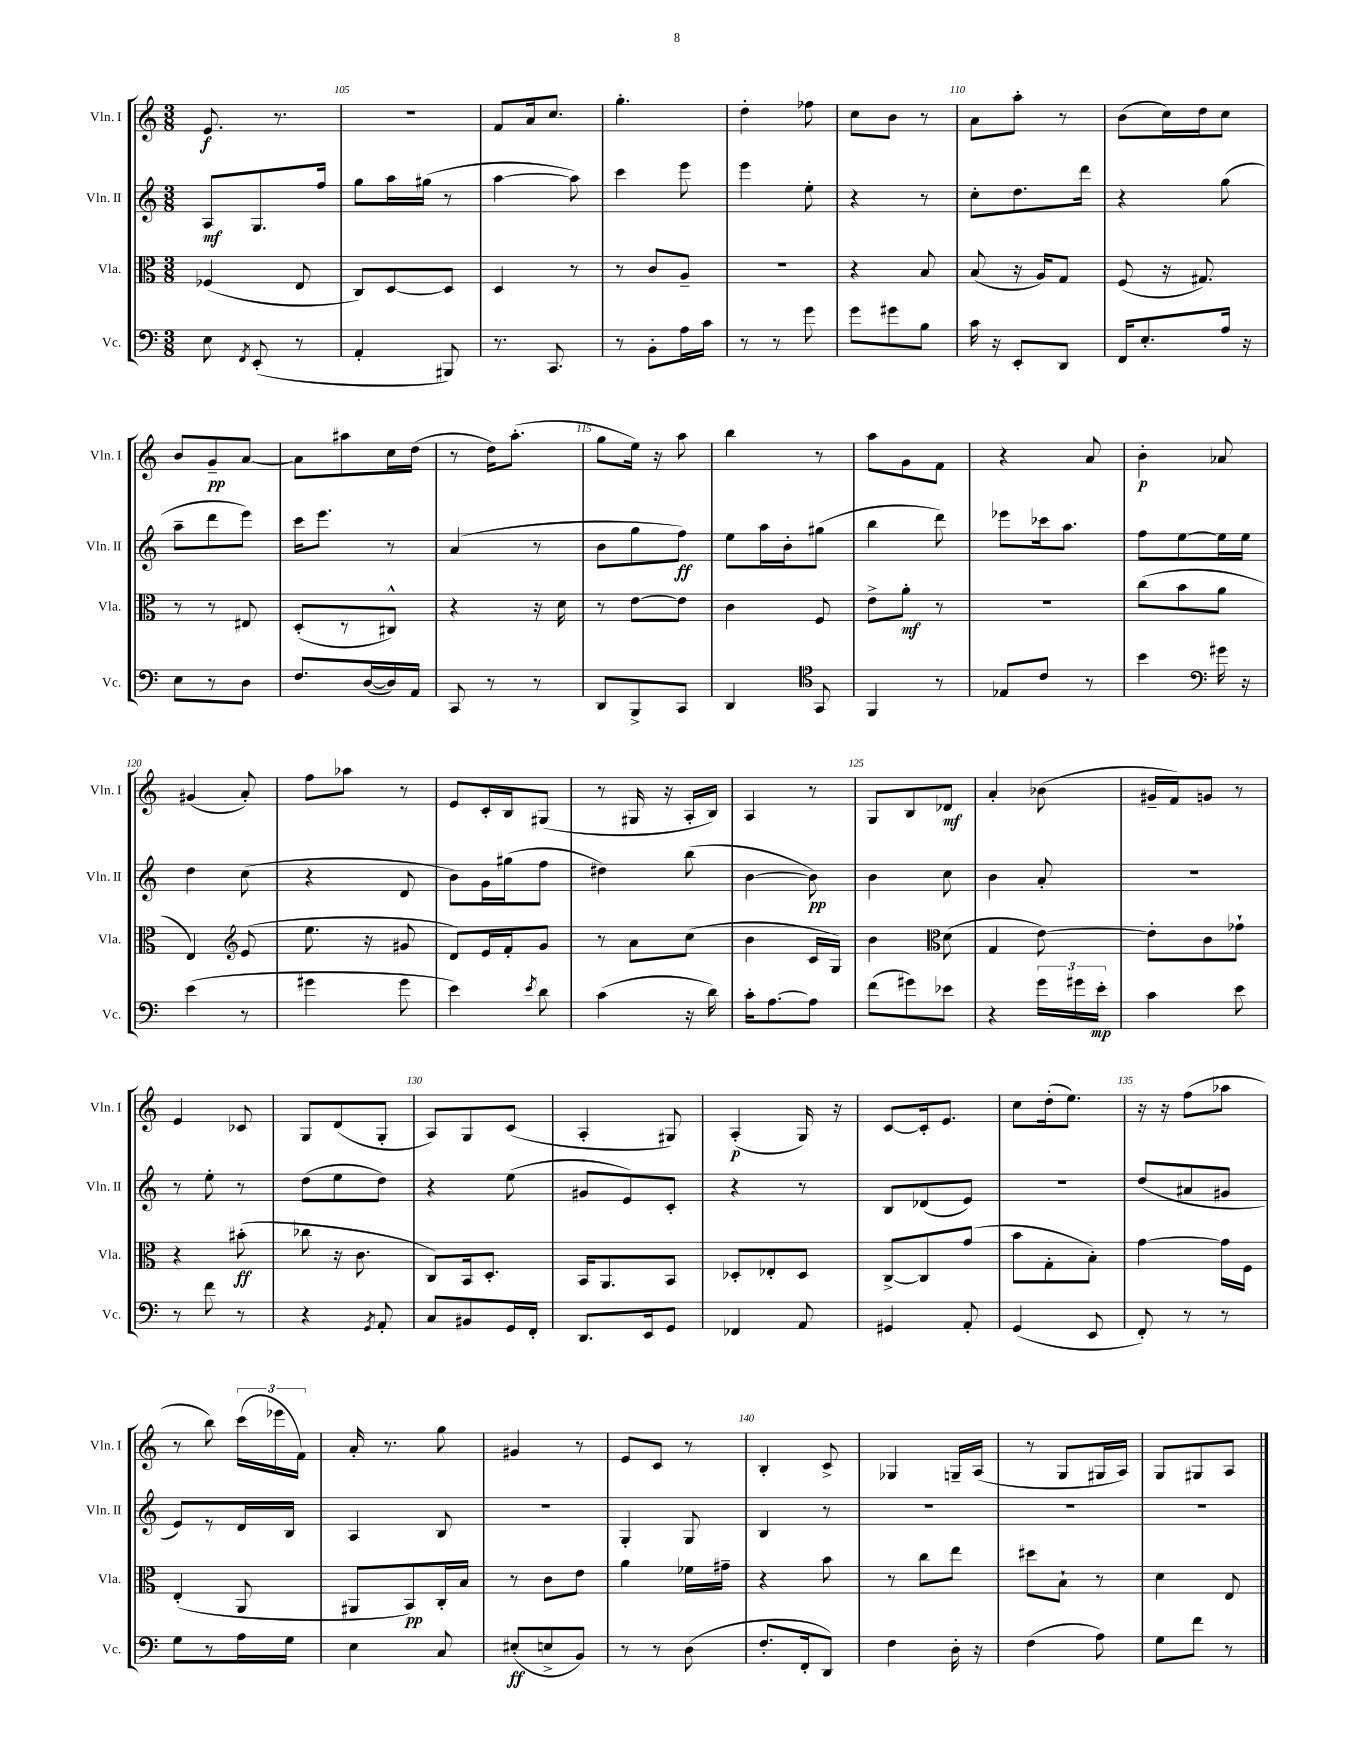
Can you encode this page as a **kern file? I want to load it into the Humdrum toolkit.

**kern	**dynam	**kern	**dynam	**kern	**dynam	**kern	**dynam
*part4	*part4	*part3	*part3	*part2	*part2	*part1	*part1
*staff4	*staff4	*staff3	*staff3	*staff2	*staff2	*staff1	*staff1
*I"Vc.	*	*I"Vla.	*	*I"Vln. II	*	*I"Vln. I	*
*I'Vc.	*	*I'Vla.	*	*I'Vln. II	*	*I'Vln. I	*
*clefF4	*	*clefC3	*	*clefG2	*	*clefG2	*
*k[]	*	*k[]	*	*k[]	*	*k[]	*
*M3/8	*	*M3/8	*	*M3/8	*	*M3/8	*
=104	=104	=104	=104	=104	=104	=104	=104
8E\	.	(4F-X/	.	8A/L	mf	8.e/	f
8qFF/	.	.	.	.	.	.	.
(8EE'/	.	.	.	8.G/	.	.	.
.	.	.	.	.	.	8.r	.
8r	.	8E/	.	.	.	.	.
.	.	.	.	16ff/Jk	.	.	.
=105	=105	=105	=105	=105	=105	=105	=105
4AA'/	.	8C/L)	.	8gg\L	.	4.r	.
.	.	[8D/	.	16aa\L	.	.	.
.	.	.	.	(16gg#X\JJ	.	.	.
8BBB#X/)	.	8D/J]	.	8r	.	.	.
=106	=106	=106	=106	=106	=106	=106	=106
8.r	.	4D/	.	[4aa\	.	8f/L	.
.	.	.	.	.	.	16a/k	.
8.CC/	.	.	.	.	.	8.cc/J	.
.	.	8r	.	8aa\])	.	.	.
=107	=107	=107	=107	=107	=107	=107	=107
8r	.	8r	.	4ccc\	.	4.gg'\	.
8BB'\L	.	8c/L	.	.	.	.	.
16A\L	.	8A~/J	.	8eee\	.	.	.
16c\JJ	.	.	.	.	.	.	.
=108	=108	=108	=108	=108	=108	=108	=108
8r	.	4.r	.	4eee\	.	4dd'\	.
8r	.	.	.	.	.	.	.
8g\	.	.	.	8ee'\	.	8ff-X\	.
=109	=109	=109	=109	=109	=109	=109	=109
8g\L	.	4r	.	4r	.	8cc\L	.
8g#X\	.	.	.	.	.	8b\J	.
8B\J	.	8B/	.	8r	.	8r	.
=110	=110	=110	=110	=110	=110	=110	=110
16c\	.	(8B/	.	8cc'\L	.	8a\L	.
16r	.	.	.	.	.	.	.
8EE'/L	.	16r	.	8.dd\	.	8aa'\J	.
.	.	16A/KL)	.	.	.	.	.
8DD/J	.	8G/J	.	.	.	8r	.
.	.	.	.	16ddd\Jk	.	.	.
=111	=111	=111	=111	=111	=111	=111	=111
16FF/KL	.	(8F/	.	4r	.	(8b\L	.
8.E'/	.	.	.	.	.	.	.
.	.	16r	.	.	.	16cc\L)	.
.	.	8.G#X/)	.	.	.	16dd\J	.
16A/Jk	.	.	.	(8gg\	.	8cc\J	.
16r	.	.	.	.	.	.	.
!!LO:LB:g=z
=112	=112	=112	=112	=112	=112	=112	=112
8E\L	.	8r	.	8aa~\L	.	8b/L	.
8r	.	8r	.	8ddd\	.	8g~/	pp
8D\J	.	8E#X/	.	8eee\J)	.	[8a/J	.
=113	=113	=113	=113	=113	=113	=113	=113
8.F/L	.	(8D'/L	.	16ccc\KL	.	8a\L]	.
.	.	.	.	8.eee\J	.	.	.
.	.	8r	.	.	.	8aa#X\	.
([16D/L	.	.	.	.	.	.	.
16D/])	.	8C#X^^/J)	.	8r	.	16cc\L	.
16AA/JJ	.	.	.	.	.	(16dd\JJ	.
=114	=114	=114	=114	=114	=114	=114	=114
8CC/	.	4r	.	(4a/	.	8r	.
8r	.	.	.	.	.	16dd\KL)	.
.	.	.	.	.	.	(8.aa'\J	.
8r	.	16r	.	8r	.	.	.
.	.	16d\	.	.	.	.	.
=115	=115	=115	=115	=115	=115	=115	=115
8DD/L	.	8r	.	8b\L	.	8gg\L	.
8BBB^/	.	[8e\L	.	8gg\	.	16ee\Jk)	.
.	.	.	.	.	.	16r	.
8CC/J	.	8e\J]	.	8ff\J)	ff	8aa\	.
=116	=116	=116	=116	=116	=116	=116	=116
4DD/	.	4c\	.	8ee\L	.	4bb\	.
.	.	.	.	16aa\L	.	.	.
.	.	.	.	16b'\J	.	.	.
*clefC4	*	*	*	*	*	*	*
8GG/	.	8F/	.	(8gg#X\J	.	8r	.
=117	=117	=117	=117	=117	=117	=117	=117
4FF/	.	8e^\L	.	4bb\	.	8aa\L	.
.	.	8a'\J	mf	.	.	8g\	.
8r	.	8r	.	8ddd\)	.	8f\J	.
=118	=118	=118	=118	=118	=118	=118	=118
8E-X/L	.	4.r	.	8eee-X\L	.	4r	.
8c/J	.	.	.	16ccc-X\k	.	.	.
.	.	.	.	8.aa\J	.	.	.
8r	.	.	.	.	.	8a/	.
=119	=119	=119	=119	=119	=119	=119	=119
4b\	.	(8cc\L	.	8ff\L	.	4b'\	p
.	.	8b\	.	[8ee\	.	.	.
*clefF4	*	*	*	*	*	*	*
16g#X\	.	8a\J	.	16ee\L]	.	8a-X/	.
16r	.	.	.	16ee\JJ	.	.	.
!!LO:LB:g=z
=120	=120	=120	=120	=120	=120	=120	=120
(4e\	.	4E/)	.	4dd\	.	(4g#X/	.
*	*	*clefG2	*	*	*	*	*
8r	.	(8e/	.	(8cc\	.	8a'/)	.
=121	=121	=121	=121	=121	=121	=121	=121
4g#X\	.	8.ee\	.	4r	.	8ff\L	.
.	.	.	.	.	.	8aa-X\J	.
.	.	16r	.	.	.	.	.
8g#\	.	8g#X/	.	8d/	.	8r	.
=122	=122	=122	=122	=122	=122	=122	=122
4e\)	.	8d/L)	.	8b\L)	.	8e/L	.
.	.	16e/L	.	16g\L	.	16c'/L	.
.	.	16f'/J	.	(16gg#X\J	.	16B/J	.
8qe/	.	.	.	.	.	.	.
8d\	.	8g/J	.	8ff\J	.	(8G#X/J	.
=123	=123	=123	=123	=123	=123	=123	=123
(4c\	.	8r	.	4dd#X\)	.	8r	.
.	.	8a\L	.	.	.	16G#X/	.
.	.	.	.	.	.	16r	.
16r	.	(8cc\J	.	(8bb\	.	16A'/LL	.
16d\)	.	.	.	.	.	16B/JJ)	.
=124	=124	=124	=124	=124	=124	=124	=124
16c'\KL	.	4b\	.	[4b\	.	4A/	.
[8.A\	.	.	.	.	.	.	.
8A\J]	.	16c/LL	.	8b\])	pp	8r	.
.	.	16G/JJ)	.	.	.	.	.
=125	=125	=125	=125	=125	=125	=125	=125
(8f\L	.	4b\	.	4b\	.	8G/L	.
8g#X\)	.	.	.	.	.	8B/	.
*	*	*clefC3	*	*	*	*	*
8e-X\J	.	(8d\	.	8cc\	.	8d-X/J	mf
=126	=126	=126	=126	=126	=126	=126	=126
4r	.	4G/	.	4b\	.	4a'/	.
24g\LL	.	[8e\)	.	8a'/	.	(8b-X\	.
24g#X\	.	.	.	.	.	.	.
24e'\JJ	mp	.	.	.	.	.	.
=127	=127	=127	=127	=127	=127	=127	=127
4c\	.	8e'\L]	.	4.r	.	16g#X~/LL	.
.	.	.	.	.	.	16f/J)	.
.	.	8c\	.	.	.	8gn/J	.
8e\	.	8g-X`\J	.	.	.	8r	.
!!LO:LB:g=z
=128	=128	=128	=128	=128	=128	=128	=128
8r	.	4r	.	8r	.	4e/	.
8f\	.	.	.	8ee'\	.	.	.
8r	.	(8b#X'\	ff	8r	.	8c-X/	.
=129	=129	=129	=129	=129	=129	=129	=129
4r	.	8cc-X\	.	(8dd\L	.	8G/L	.
.	.	16r	.	8ee\	.	(8d/	.
.	.	8.c\	.	.	.	.	.
8qGG/	.	.	.	.	.	.	.
8AA'/	.	.	.	8dd\J)	.	8G'/J	.
=130	=130	=130	=130	=130	=130	=130	=130
8C/L	.	8C/L)	.	4r	.	8A/L)	.
8BB#X/	.	16BB/k	.	.	.	8G/	.
.	.	8.D'/J	.	.	.	.	.
16GG/L	.	.	.	(8ee\	.	(8c/J	.
16FF'/JJ	.	.	.	.	.	.	.
=131	=131	=131	=131	=131	=131	=131	=131
8.DD/L	.	16BB/KL	.	8g#X/L	.	4A'/	.
.	.	8.AA/	.	.	.	.	.
.	.	.	.	8e/)	.	.	.
16EE/k	.	.	.	.	.	.	.
8GG/J	.	8BB/J	.	8c'/J	.	8G#X/)	.
=132	=132	=132	=132	=132	=132	=132	=132
4FF-X/	.	8D-X'/L	.	4r	.	(4A'/	p
.	.	8E-X'/	.	.	.	.	.
8AA/	.	8D-/J	.	8r	.	16G/)	.
.	.	.	.	.	.	16r	.
=133	=133	=133	=133	=133	=133	=133	=133
4GG#X/	.	[8C^/L	.	8B/L	.	[8c/L	.
.	.	8C/]	.	(8d-X/	.	16c'/k]	.
.	.	.	.	.	.	8.e/J	.
8AA'/	.	(8g/J	.	8e/J)	.	.	.
=134	=134	=134	=134	=134	=134	=134	=134
(4GG/	.	8b\L	.	4.r	.	8cc\L	.
.	.	8G'\	.	.	.	(16dd'\k	.
.	.	.	.	.	.	8.ee\J)	.
8EE/	.	8B'\J)	.	.	.	.	.
=135	=135	=135	=135	=135	=135	=135	=135
8FF'/)	.	[4g\	.	(8dd/L	.	16r	.
.	.	.	.	.	.	16r	.
8r	.	.	.	8a#X/	.	(8ff\L	.
8r	.	16g\LL]	.	8g#X/J	.	8aa-X\J	.
.	.	16F\JJ	.	.	.	.	.
!!LO:LB:g=z
=136	=136	=136	=136	=136	=136	=136	=136
8G\L	.	(4E'/	.	8e/L)	.	8r	.
8r	.	.	.	8r	.	8bb\)	.
16A\L	.	8AA/	.	16d/L	.	(24ccc\LL	.
.	.	.	.	.	.	24eee-X\	.
16G\JJ	.	.	.	16B/JJ	.	.	.
.	.	.	.	.	.	24f\JJ)	.
=137	=137	=137	=137	=137	=137	=137	=137
4E\	.	8AA#X/L	.	4A/	.	16a'/	.
.	.	.	.	.	.	8.r	.
.	.	8BB/)	pp	.	.	.	.
8C/	.	16C'/L	.	8B/	.	8gg\	.
.	.	16B/JJ	.	.	.	.	.
=138	=138	=138	=138	=138	=138	=138	=138
(8E#X'/L	ff	8r	.	4.r	.	4g#X/	.
8En^/	.	8c\L	.	.	.	.	.
8BB/J)	.	8e\J	.	.	.	8r	.
=139	=139	=139	=139	=139	=139	=139	=139
8r	.	4a\	.	4G'/	.	8e/L	.
8r	.	.	.	.	.	8c/J	.
(8D\	.	16f-X\LL	.	8G/	.	8r	.
.	.	16g#X~\JJ	.	.	.	.	.
=140	=140	=140	=140	=140	=140	=140	=140
8.F'/L	.	4r	.	4B/	.	4B'/	.
16FF'/k	.	.	.	.	.	.	.
8DD/J)	.	8b\	.	8r	.	8c^/	.
=141	=141	=141	=141	=141	=141	=141	=141
4F\	.	8r	.	4.r	.	4G-X/	.
.	.	8cc\L	.	.	.	.	.
16D'\	.	8ee\J	.	.	.	16Gn~/LL	.
16r	.	.	.	.	.	(16A/JJ	.
=142	=142	=142	=142	=142	=142	=142	=142
(4F\	.	8dd#X\L	.	4.r	.	8r	.
.	.	8B`\J	.	.	.	8G/L	.
8A\)	.	8r	.	.	.	16G#X/L	.
.	.	.	.	.	.	16A/JJ)	.
=143	=143	=143	=143	=143	=143	=143	=143
8G\L	.	4d\	.	4.r	.	8G/L	.
8f\J	.	.	.	.	.	8G#X/	.
8r	.	8E/	.	.	.	8A/J	.
==	==	==	==	==	==	==	==
*-	*-	*-	*-	*-	*-	*-	*-
